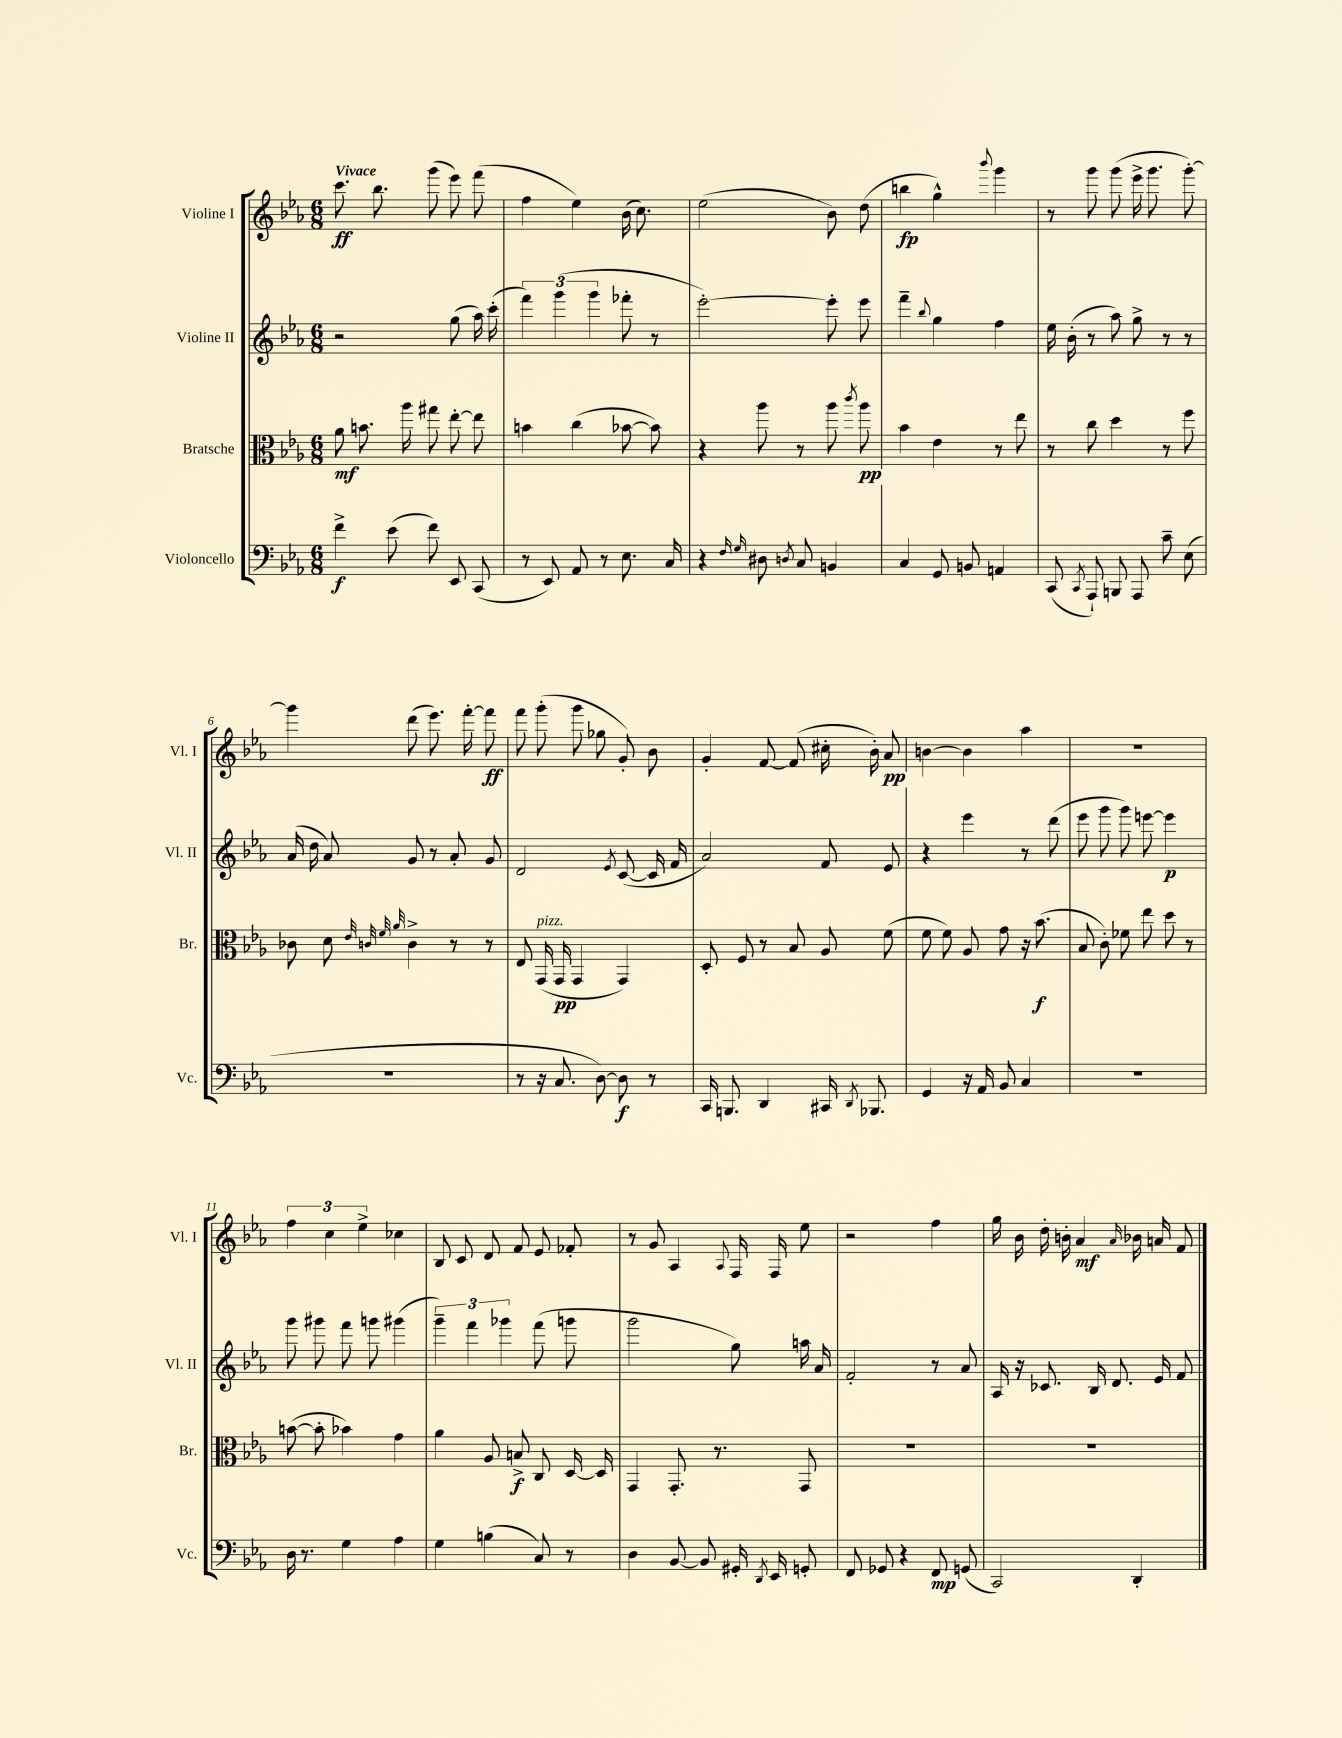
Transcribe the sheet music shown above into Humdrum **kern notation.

**kern	**kern	**kern	**kern
*staff4	*staff3	*staff2	*staff1
*clefF4	*clefC3	*clefG2	*clefG2
*k[b-e-a-]	*k[b-e-a-]	*k[b-e-a-]	*k[b-e-a-]
*M6/8	*M6/8	*M6/8	*M6/8
4f^	8a-	2r	8.ccc
.	8.b	.	.
.	.	.	8.bb-
(8e-	.	.	.
.	16aa-	.	.
8f)	8gg#	.	(8ggg
8EE-	[8ee-'	(8gg	8eee-)
(8CC	8ee-]	16aa-)	(8fff
.	.	(16ccc'	.
=	=	=	=
8r	4b	6fff)	4ff
8EE-)	.	.	.
.	.	(6ggg	.
8AA-	(4cc	.	4ee-)
.	.	6ggg	.
8r	.	.	.
8.E-	[8b-	8fff-'	(16b-
.	.	.	8.cc)
.	8b-])	8r	.
16C	.	.	.
=	=	=	=
4r	4r	[2eee-')	(2ee-
16qqF	.	.	.
16qqG	.	.	.
8D#	8aa-	.	.
8qD	.	.	.
8C	8r	.	.
4BB	8aa-	8eee-']	8b-)
.	8qccc	.	.
.	8aa-	8eee-	(8dd
=	=	=	=
4C	4b-	4fff~	4bb
.	.	8qqbb-	.
8GG	4e-	4gg	4gg^^)
8BB	.	.	.
.	.	.	8qqbbb-
4AA	8r	4ff	4ggg
.	8ee-	.	.
=	=	=	=
(8CC	8r	16ee-	8r
.	.	(16b-'	.
8qCC	.	.	.
8AAA-`)	8cc	8r	8ggg
8BBB	4dd	8aa-)	(8ggg
8AAA-	.	8gg^	16eee-^
.	.	.	8.ggg
8c~	8r	8r	.
(8E-	8ff	8r	[8ggg')
=	=	=	=
2.r	8c-	(16a-	4ggg]
.	.	16dd	.
.	8d	8a-)	.
.	32qqe-	.	.
.	32qqc	.	.
.	32qqf	.	.
.	32qqa-	.	.
.	4c^	8g	(8ddd
.	.	8r	8.eee-)
.	8r	8a-'	.
.	.	.	[16fff'
.	8r	8g	8fff]
=	=	=	=
8r	8E-	2d	8fff
16r	(16GG	.	(8ggg'
8.C	16GG	.	.
.	4GG	.	8ggg
[8D)	.	.	8gg-
.	.	8qe-	.
8D]	4GG)	([8c	8g')
8r	.	16c]	8b-
.	.	16f	.
=	=	=	=
16CC	8D'	2a-)	4g'
8.BBB	.	.	.
.	8F	.	.
4DD	8r	.	[8f
.	8B-	.	(8f]
16CC#	8A-	8f	16cc#'
8qDD	.	.	.
8.BBB-	.	.	16b-')
.	(8f	8e-	8a-
=	=	=	=
4GG	8f	4r	[4b
.	8f)	.	.
16r	8A-	4eee-	4b]
16AA-	.	.	.
8BB-	8g	.	.
4C	16r	8r	4aa-
.	(8.b-	.	.
.	.	(8ddd	.
=	=	=	=
2.r	8B-	8eee-	2.r
.	8c')	8ggg	.
.	8f-	8ggg)	.
.	8ee-	[8eee	.
.	8dd	4eee]	.
.	8r	.	.
=	=	=	=
16D	([8b	8ggg	6ff
8.r	.	.	.
.	8b']	8ggg#	.
.	.	.	6cc
4G	4b-)	8fff	.
.	.	.	6ee-^
.	.	8ggg	.
4A-	4g	(4ggg#	4cc-
=	=	=	=
4G	4a-	6ggg~)	8B-
.	.	.	8c
.	.	6fff	.
(4B	8A-	.	8d
.	.	6ggg-	.
.	8B^	.	8f
8C)	8C	(8fff	8e-
8r	[16D	8ggg	8f-'
.	16D]	.	.
=	=	=	=
4D	4GG	2ggg	8r
.	.	.	8g
[8BB-	8.GG'	.	4A-
8BB-]	.	.	.
.	8.r	.	.
.	.	.	8qqA-
16GG#'	.	8gg)	16F
8qDD	.	.	.
16EE-	.	.	16F
8GG'	8GG	16aa	8ee-
.	.	16a-	.
=	=	=	=
8FF	2.r	2f'	2r
8GG-	.	.	.
4r	.	.	.
8FF	.	8r	4ff
(8GG	.	8a-	.
=	=	=	=
2CC)	2.r	16A-	16gg
.	.	16r	16b-
.	.	8.c-	16dd'
.	.	.	16b'
.	.	.	4a-
.	.	16B-	.
.	.	8.d	.
.	.	.	16qqa-
4DD'	.	.	16b-
.	.	16e-	16a
.	.	8f	8f
==	==	==	==
*-	*-	*-	*-
